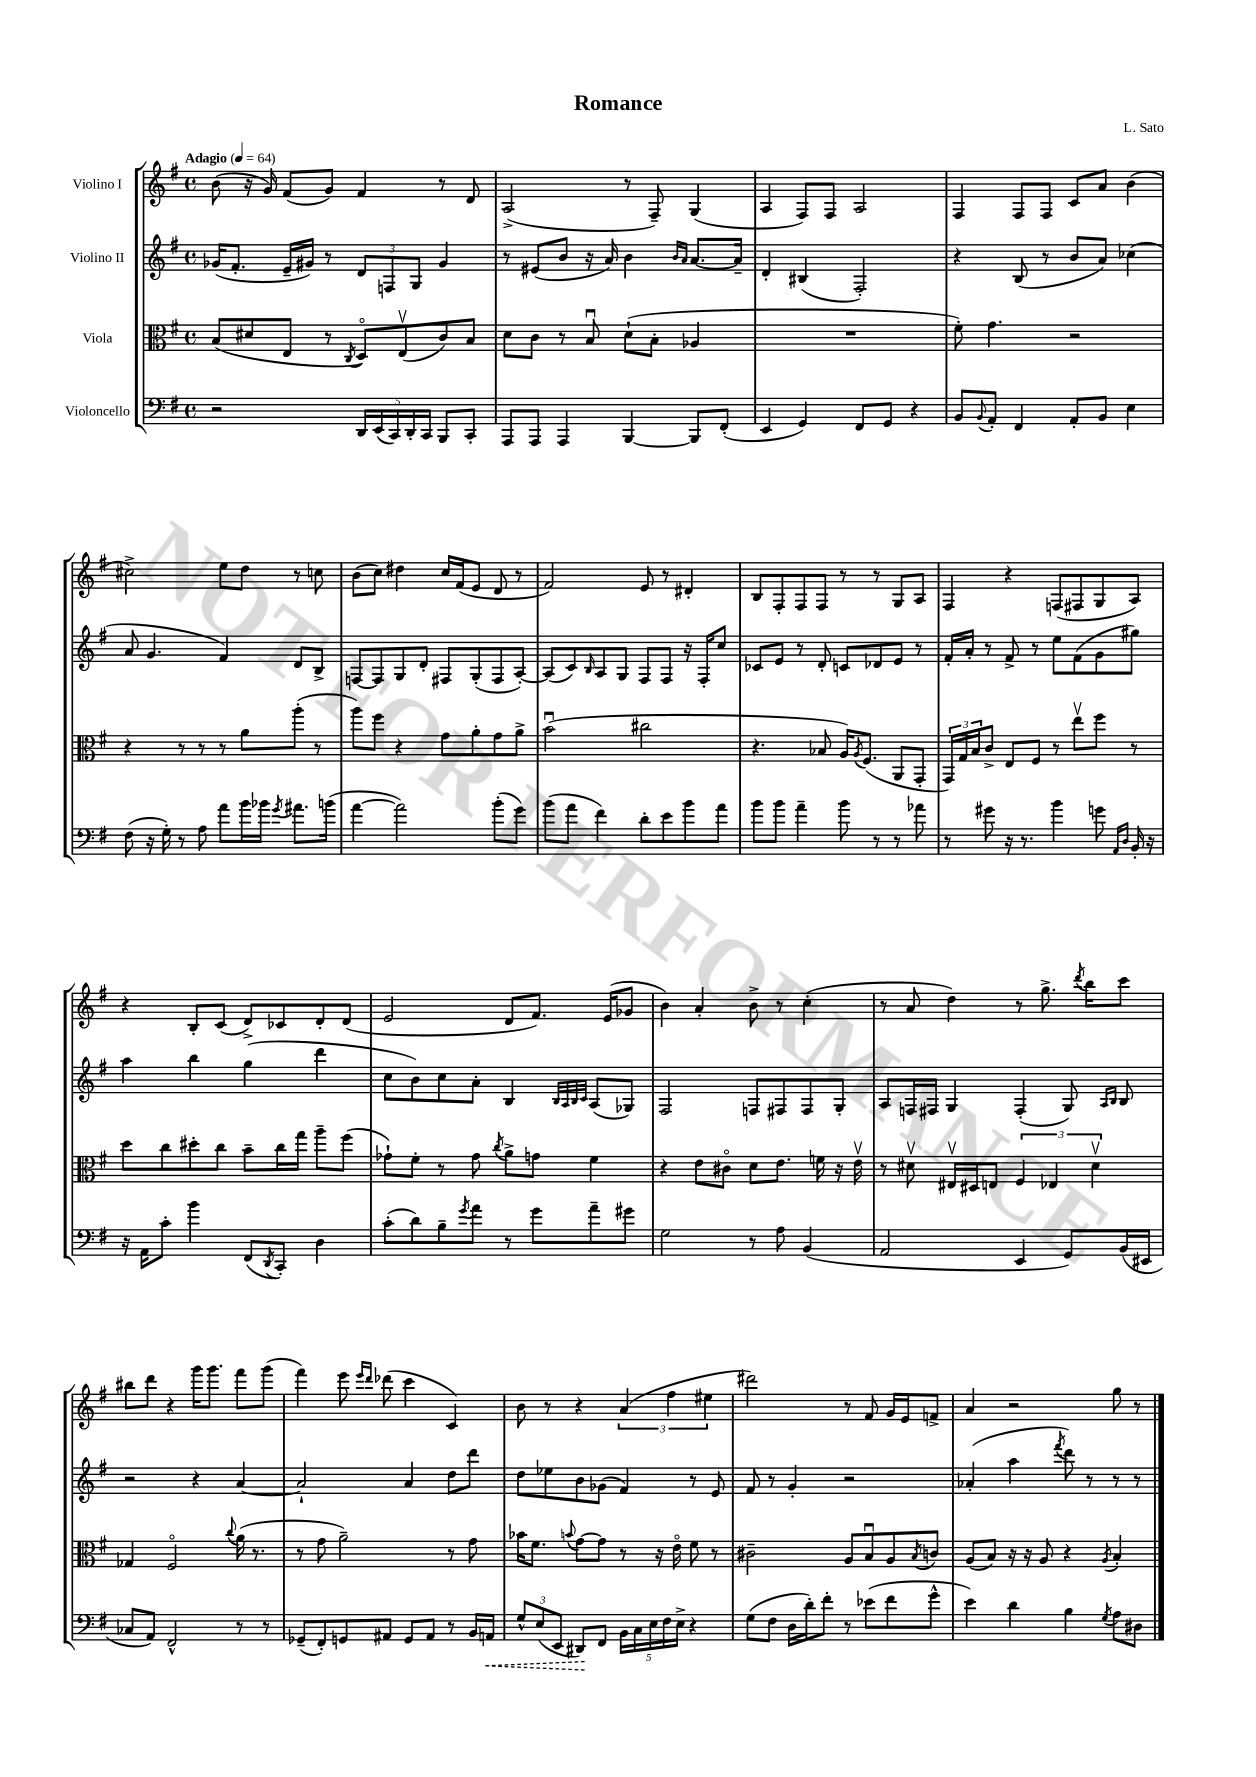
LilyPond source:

\header { title = "Romance" composer = "L. Sato" }
<<
\new StaffGroup <<
\new Staff = "s0" \with { instrumentName = "Violino I" } {
    \clef treble \key g \major \defaultTimeSignature \time 4/4 \tempo "Adagio" 4 = 64
    b'8( r16 g'16) fis'8( g'8) fis'4 r8 d'8 |
    a2->( r8 fis8--) g4( |
    a4 fis8) fis8 a2 |
    fis4 fis8 fis8 c'8 a'8 b'4( |
    cis''2->) e''8 d''8 r8 c''8 |
    b'8( c''8) dis''4 c''16 fis'16( e'8 d'8 r8 |
    fis'2) e'8 r8 dis'4-. |
    b8 fis8-. fis8 fis8 r8 r8 g8 a8 |
    fis4 r4 f8( fis8 g8 a8) |
    r4 b8-. c'8( d'8->) ces'8 d'8-. d'8( |
    e'2 d'8 fis'8.) e'16( ges'8 |
    b'4) a'4-. b'8-> r8 c''4-.( |
    r8 a'8 d''4) r8 g''8.-> \acciaccatura { d'''8 } b''16 c'''8 |
    bis''8 d'''8 r4 g'''16 g'''8. fis'''8 g'''8( |
    fis'''4) e'''8 \grace { e'''16 d'''16 } des'''8( c'''4 c'4) |
    b'8 r8 r4 \tuplet 3/2 { a'4( fis''4 eis''4 } |
    dis'''2) r8 fis'8 g'16 e'16 f'8-> |
    a'4 r2 g''8 r8 \bar "|." |
}
\new Staff = "s1" \with { instrumentName = "Violino II" } {
    \clef treble \key g \major \defaultTimeSignature \time 4/4
    ges'16( fis'8.-. e'16-- gis'16) r8 \tuplet 3/2 { d'8 f8 g8 } gis'4 |
    r8 eis'8( b'8 r16 a'16) b'4 \grace { b'16 a'16 } a'8.~ a'16-- |
    d'4-. bis4( fis2-.) |
    r4 b8( r8 b'8 a'8) ces''4( |
    a'8 g'4. fis'4) d'8 b8-> |
    f8~ f8 g8 d'8-. fis8 g8-.( fis8 a8~-.) |
    a8( c'8) \grace { b16 } a8 g8 fis8 fis8 r16 fis16-. c''8 |
    ces'8 e'8 r8 d'8-. c'8 des'8 e'8 r8 |
    fis'16-. a'16-. r8 fis'8-> r8 e''8 fis'8( g'8 gis''8) |
    a''4 b''4 g''4( d'''4 |
    c''8 b'8) c''8 a'8-. b4 \grace { b32 a32 b32 c'32 } a8( ges8) |
    fis2 f8 fis8 fis8 g8-. |
    a8 f16 fis16 g4 fis4-.( g8) \grace { a16 b16 } b8 |
    r2 r4 a'4~ |
    a'2-! a'4 d''8 d'''8 |
    d''8 ees''8 b'8 ges'8( fis'4) r8 e'8 |
    fis'8 r8 g'4-. r2 |
    aes'4-.( a''4 \acciaccatura { fis'''8 } d'''8) r8 r8 r8 \bar "|." |
}
\new Staff = "s2" \with { instrumentName = "Viola" } {
    \clef alto \key g \major \defaultTimeSignature \time 4/4
    b8( dis'8 e8 r8 \acciaccatura { c8 } d8\flageolet) e8\upbow( c'8) b8 |
    d'8 c'8 r8 b8\downbow d'8-!( b8-. aes4 |
    R1 |
    fis'8-.) g'4. r2 |
    r4 r8 r8 r8 a'8 a''8-.( r8 |
    a''8) fis''8 r4 g'8 a'8-. g'8 a'8-> |
    b'2\downbow( cis''2 |
    r4. bes8 a16) \acciaccatura { a8 } fis8.( a,8 g,8-. |
    \tuplet 3/2 { g,16) g16 b16 } c'8-> e8 fis8 r8 e''8\upbow fis''8 r8 |
    d''8 c''8 dis''8-. c''8 b'8-- c''16 g''16 a''8-- fis''8( |
    ges'8-!) fis'8-. r8 ges'8 \acciaccatura { c''8 } a'8-> g'8 fis'4 |
    r4 e'8 cis'8\flageolet d'8 e'8. f'16 r16 e'16\upbow |
    r8 dis'8\upbow eis16\upbow dis16 e8 \tuplet 3/2 { fis4 ees4 dis'4\upbow } |
    ges4 fis2\flageolet \appoggiatura { c''8 } a'16( r8. |
    r8 g'8 a'2--) r8 g'8 |
    bes'16 fis'8. \appoggiatura { b'8 } g'8~ g'8 r8 r16 e'16\flageolet fis'8 r8 |
    cis'2-- a8 b8\downbow a8 \acciaccatura { b8 } c'8 |
    a8( b8) r16 r16 a8 r4 \acciaccatura { a8 } b4-. \bar "|." |
}
\new Staff = "s3" \with { instrumentName = "Violoncello" } {
    \clef bass \key g \major \defaultTimeSignature \time 4/4
    r2 \tuplet 5/4 { d,16 e,16( c,16) d,16-. c,16 } b,,8 c,8-. |
    a,,8 a,,8 a,,4 b,,4~ b,,8 fis,8-.( |
    e,4 g,4) fis,8 g,8 r4 |
    b,8 \appoggiatura { b,8 } a,8-. fis,4 a,8-. b,8 e4 |
    fis8( r16 g16-.) r8 a8 a'8 b'16 bes'16 \acciaccatura { g'8 } ais'8. b'16( |
    a'4~ a'2) b'8-.( g'8) |
    b'8( a'8 fis'4) d'8-. e'8 b'8 a'8 |
    b'8 b'8 a'4-- b'8 r8 r8 aes'8 |
    r8 gis'8 r16 r8. b'4 g'8 \grace { a,16 d16 } b,16-. r16 |
    r16 a,16 c'8-. b'4 fis,8( \acciaccatura { d,8 } c,8-.) d4 |
    c'8-.( d'8) b8-- \acciaccatura { g'8 } a'8 r8 g'8 a'8-- gis'8 |
    g2 r8 a8 b,4( |
    a,2 e,4 g,8) b,16( eis,16 |
    ces8 a,8) fis,2-^ r8 r8 |
    ges,8--( fis,8-.) g,8 ais,8 g,8 ais,8 r8 b,16 \once \override Hairpin.style = #'dashed-line a,16\< |
    \tuplet 3/2 { g8-^ e8( e,8 } dis,8\!) fis,8 \tuplet 5/4 { b,16 c16 e16 fis16 e16-> } r4 |
    g8( fis8 d16 d'16-.) fis'8-. r8 ees'8( fis'8 g'8-^ |
    e'4) d'4 b4 \acciaccatura { g8 } a8 dis8 \bar "|." |
}
>>
>>
\layout { \context { \Score \remove "Bar_number_engraver" } }
